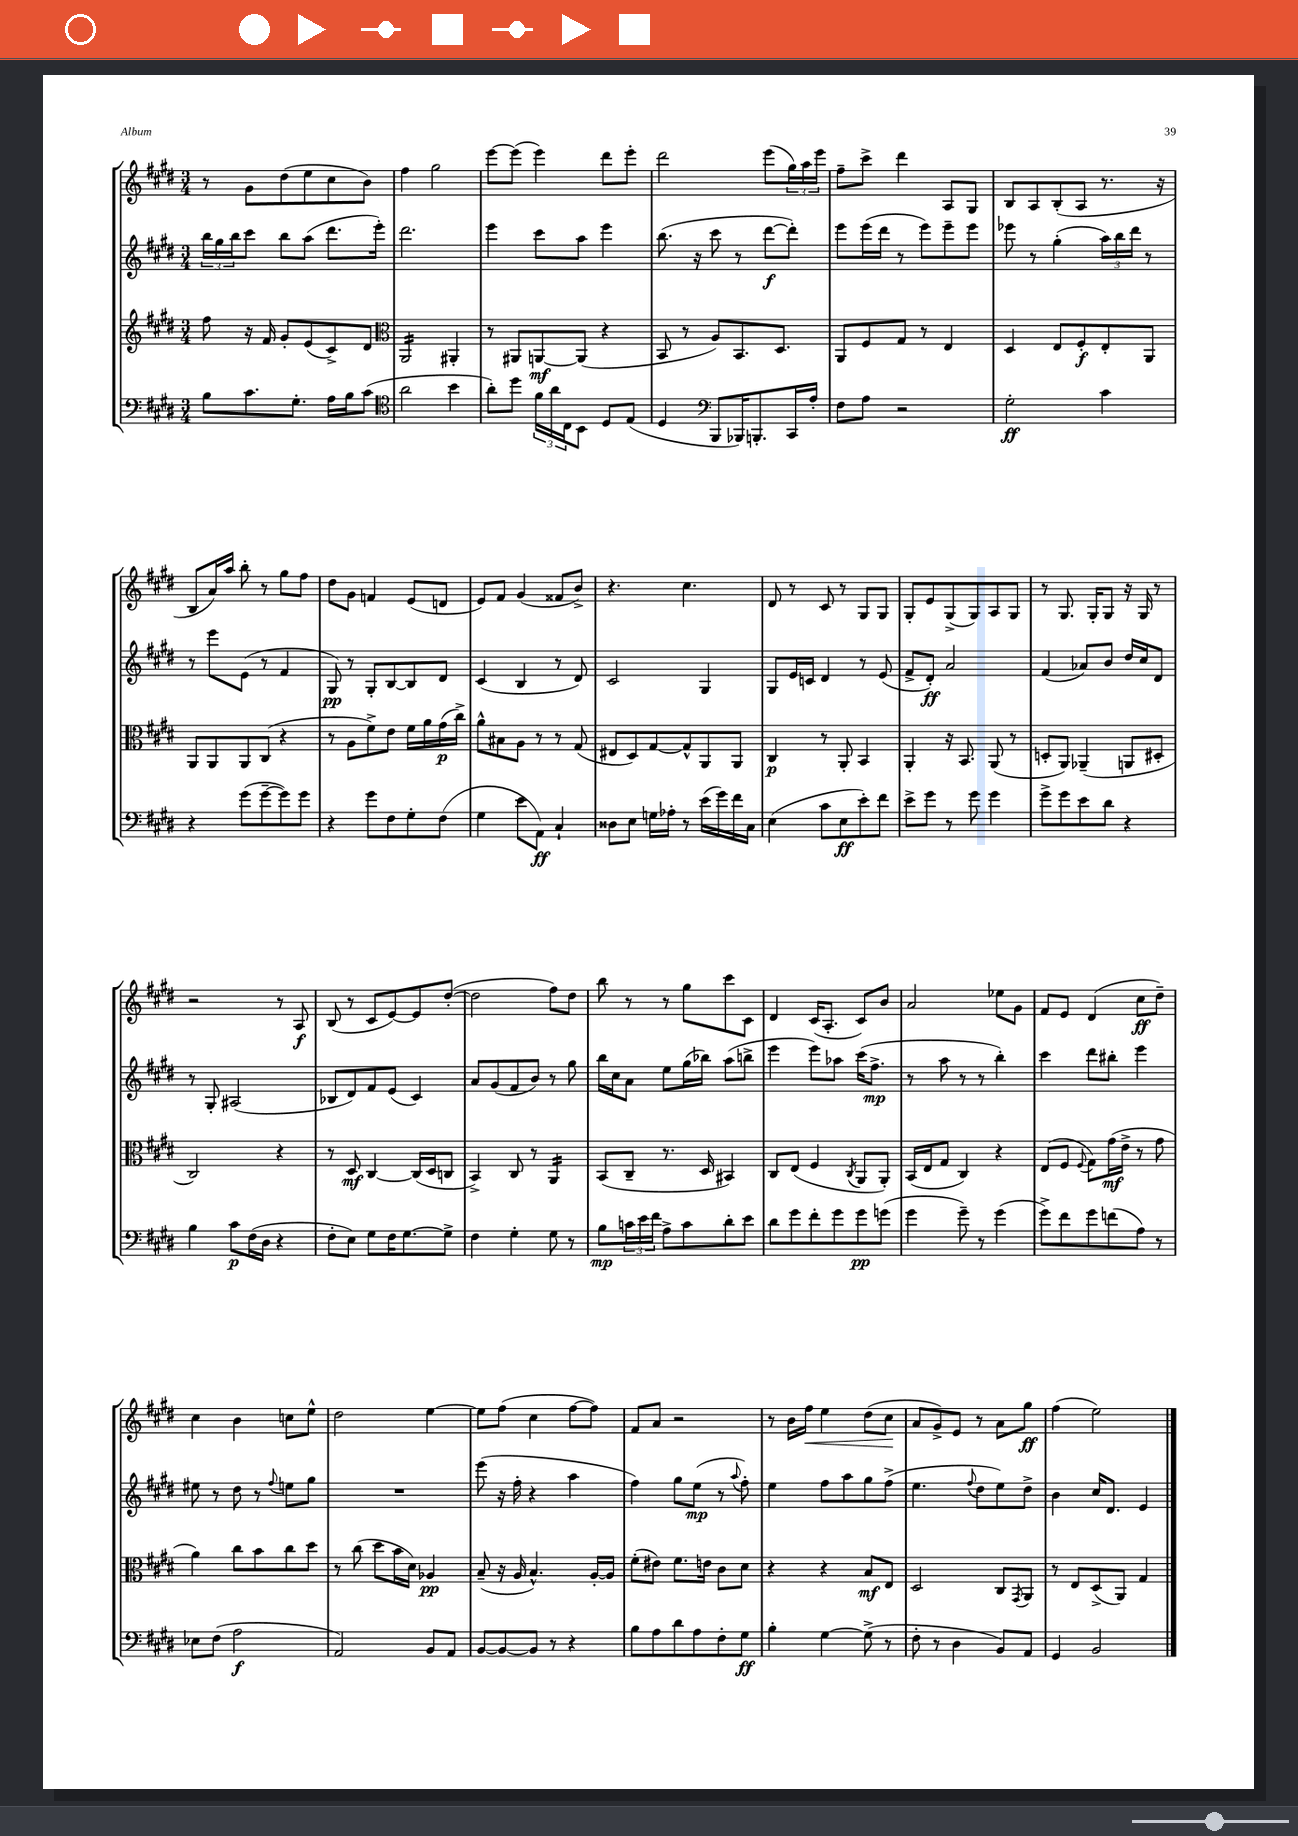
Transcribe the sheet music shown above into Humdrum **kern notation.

**kern	**kern	**kern	**kern
*staff4	*staff3	*staff2	*staff1
*clefF4	*clefG2	*clefG2	*clefG2
*k[f#c#g#d#]	*k[f#c#g#d#]	*k[f#c#g#d#]	*k[f#c#g#d#]
*M3/4	*M3/4	*M3/4	*M3/4
8B\L	8ff#\	24bb\LL	8r
.	.	24gg#\	.
.	.	24bb\J	.
8.c#\	16r	8ccc#\J	8g#\L
.	16f#/	.	.
.	8g#'/L	8bb\L	(8dd#\
8.G#'\J	.	.	.
.	(8e/	(8aa\J	8ee\
16A\LL	8c#^/)	8.ddd#\L	8cc#\
16B\J	.	.	.
(8c#\J	8d#/J	.	8b\J)
.	.	16eee'\Jk)	.
=	=	=	=
*clefC4	*clefC3	*	*
2a\	2AA/	2.ddd#\	4ff#\
.	.	.	2gg#\
4b\	4AA#'/	.	.
=	=	=	=
8a'\L)	8r	4eee\	[8eee\L
8dd#\J	8AA#/L	.	(8eee\]J
24f#\LL	[8AA/	8ccc#\L	4eee\)
24a\	.	.	.
24C#\J	.	.	.
8BB\J	(8AA/]J	8aa\J	.
8D#/L	4r	4eee\	8ddd#\L
(8E/J	.	.	8eee'\J
=	=	=	=
4D#/	8BB/	(8.bb\	2ddd#\
.	8r	.	.
.	.	16r	.
*clefF4	*	*	*
8BBB/L	8A/L)	8ccc#\	.
16BBB-/K)	8.BB/	8r	.
8.BBB'/	.	.	.
.	.	[8ddd#\L	(8eee\L
.	8.D#/J	.	.
16CC#/L	.	8ddd#'\]J)	24gg#\L)
.	.	.	24aa\
16A'/JJ	.	.	.
.	.	.	24eee\JJ
=	=	=	=
8F#\L	8AA/L	8eee\L	8ff#~\L
8A\J	8F#/	(16eee\L	8ccc#^\J
.	.	16ddd#\JJ	.
2r	8G#/J	8r	4ddd#\
.	8r	8eee\L)	.
.	4E/	8eee~\	8A/L
.	.	8eee\J	8G#/J
=	=	=	=
2G#'\	4D#/	8eee-\	8B/L
.	.	8r	8A/
.	8E/L	(4gg#'\	(8B'/
.	8F#'/	.	8A/J
4c#\	8E'/	24aa\LL)	8.r
.	.	24bb\	.
.	.	24ddd#\JJ	.
.	8AA/J	8r	.
.	.	.	16r
=	=	=	=
4r	8AA/L	8r	8B/L
.	8AA/	8eee\L	16a/L)
.	.	.	16aa/JJ
(8g#\L	8AA/	(8e\J	8bb'\
[8g#~\	(8C#/J	8r	8r
8g#\])	4r	4f#/	8gg#\L
8g#\J	.	.	8ff#\J
=	=	=	=
4r	8r	8G#/)	8dd#\L
.	8A\L	8r	8g#\J
8g#\L	8f#^\)	8G#'/L	4f/
8F#\	8e\J	[8B/	.
8G#'\	16f#\LL	8B/]	(8e/L
.	16a\	.	.
(8F#\J	(16g#\	8d#/J	8d/J
.	16cc#^\JJ)	.	.
=	=	=	=
4G#\	8a^^\L	(4c#/	8e/L)
.	8B#\	.	8f#/J
8e\L	8A\J	4B/	(4g#/
8AA\J)	8r	.	.
4C#`/	8r	8r	8f##/L
.	(8G#/	8d#/)	8b^/J)
=	=	=	=
8D##\L	8E#/L	2c#/	4.r
8E\J	8D#/)	.	.
16G\LL	[8G#/	.	.
16A-'\JJ	.	.	.
8r	8G#^^/]	.	4.cc#\
(16e\LL	8AA/	4G#/	.
16g#\)	.	.	.
16f#\	8AA/J	.	.
16C#\JJ	.	.	.
=	=	=	=
(4E\	4C#/	8G#/L	8d#/
.	.	16e/L	8r
.	.	16c/JJ	.
8c#\L	8r	4d#/	8c#/
8E\	8AA'/	.	8r
8e'\)	4BB/	8r	8G#/L
8f#\J	.	(8e/	8G#/J
=	=	=	=
8e^\L	4AA'/	8f#^/L	8G#'/L
8g#\J	.	8d#'/J)	8e/
8r	16r	2a/	(8G#^/
.	8.BB/	.	.
8g#\	.	.	8G#/)
4g#\	(8AA/	.	8A/
.	8r	.	8G#/J
=	=	=	=
8g#^\L	8D'/L	(4f#/	8r
8g#\	8AA/J)	.	8.G#/
8e\	(4AA-~/	8a-/L)	.
.	.	.	16G#'/LK
8d#\J	.	8b/J	8G#/J
4r	8AA/L	16dd#/LL	16r
.	.	16cc#/J	16G#/
.	8D#'/J	8d#/J	8r
=	=	=	=
4B\	2C#/)	8r	2r
.	.	8G#'/	.
8c#\L	.	(2A#/	.
(16F#\L	.	.	.
16D#\JJ	.	.	.
4r	4r	.	8r
.	.	.	8A/
=	=	=	=
8F#'\L	8r	8B-/L	(8B/
8E\J)	8D#/	8d#/)	8r
8G#\L	[4C#/	8f#/	8c#/L
16F#\K	.	(8e/J	[8e/)
[8.G#\	.	.	.
.	(16C#/]LL	4c#/)	8e/]
.	16D#/J	.	.
8G#^\]J	8C/J	.	([8dd#'/J
=	=	=	=
4F#\	4BB^/)	8a/L	2dd#\]
.	.	(8g#/	.
4G#'\	8C#/	8f#/	.
.	8r	8b/J)	.
8G#\	4AA/	8r	8ff#\L)
8r	.	8gg#\	8dd#\J
=	=	=	=
8B\L	(8BB/L	16bb\LL	8bb\
.	.	16cc#\J	.
24c\L	8C#~/J	8a\J	8r
24e\	.	.	.
24f#\JJ	.	.	.
8A^\L	8.r	8ee\L	8r
8c\	.	(16gg#\L	8gg#\L
.	16D#/	16bb-\JJ)	.
8d#'\	4BB#/)	(8aa\L	8ccc#\
8e\J	.	8bb^\J	8c#\J
=	=	=	=
8d#\L	8C#/L	4eee\	4d#/
8g#\	(8E/J	.	.
8f#'\	4F#/	8eee\L)	(16c#/LK
.	.	.	8.A'/J
8g#\	.	8aa-\J	.
.	8qC#/	.	.
8g#\	8AA/L	(16ccc#\LK	8c#/L)
.	.	8.ff#^\J	.
(8g\J	8AA'/J)	.	8b/J
=	=	=	=
4g#\	(16BB/LL	8r	2a/
.	16E/J	.	.
.	8G#/J	8aa\	.
8g#~\)	4C#/)	8r	.
8r	.	8r	.
(4g#\	4r	4bb'\)	8ee-\L
.	.	.	8g#\J
=	=	=	=
8g#^\L)	(8E/L	4ccc#\	8f#/L
8f#\	8F#/J	.	8e/J
.	8qqF#/	.	.
8g#\	8G#\L)	8ddd#\L	(4d#/
(8f\	(16g#\L	8bb#'\J	.
.	16e^\JJ	.	.
8A\J)	8r	4eee\	8cc#\L
8r	8g#\	.	8dd#~\J)
=	=	=	=
8E-\L	4a\)	8ee#\	4cc#\
(8F#\J	.	8r	.
2A\	8cc#\L	8dd#\	4b\
.	8b\	8r	.
.	.	8qqff#/	.
.	8cc#\	8ee\L	8cc\L
.	8dd#\J	8gg#\J	8ee^^\J
=	=	=	=
2AA/)	8r	2.r	2dd#\
.	(8cc#\	.	.
.	8dd#\L	.	.
.	16b\L	.	.
.	16d#\JJ)	.	.
8BB/L	4A-/	.	[4ee\
8AA/J	.	.	.
=	=	=	=
[8BB/L	(8B~/	(8eee\	8ee\]L
8BB/_	16r	16r	(8ff#\J
.	16A/	16ff#'\	.
8BB/]J	4.B^^/)	4r	4cc#\
8r	.	.	.
4r	.	4aa\	[8ff#\L
.	[16A'/LL	.	8ff#\]J)
.	16A/]JJ	.	.
=	=	=	=
8B\L	(8f#'\L	4ff#\)	8f#/L
8A\	8e#\J)	.	8a/J
8d#\	8.f#\L	8gg#\L	2r
8A\	.	(8ee\J	.
.	16e\Jk	.	.
8F#'\	8c#\L	8r	.
.	.	8qqaa/	.
8G#\J	8d#\J	8ff#'\)	.
=	=	=	=
4B'\	4r	4ee\	8r
.	.	.	16b\LL
.	.	.	16ff#\JJ
[4G#\	4r	8ff#\L	4ee\
.	.	8aa\	.
(8G#^\]	8B/L	8gg#\	(8dd#\L
8r	8E/J	(8ff#^\J	8cc#\J
=	=	=	=
8F#'\	2D#/	4.ee\	8a/L
8r	.	.	8g#^/)
4D#\	.	.	8e/J
.	.	8qqff#/	.
.	.	8dd#\L	8r
8BB/L)	8C#/L	8ee\)	8a\L
.	8qGG#/	.	.
8AA/J	8AA/J	8dd#^\J	8gg#\J
=	=	=	=
4GG#/	8r	4b\	(4ff#\
.	8E/L	.	.
2BB/	(8D#^/	16cc#/LK	2ee\)
.	.	8.d#/J	.
.	8AA/J)	.	.
.	4G#/	4e/	.
==	==	==	==
*-	*-	*-	*-
